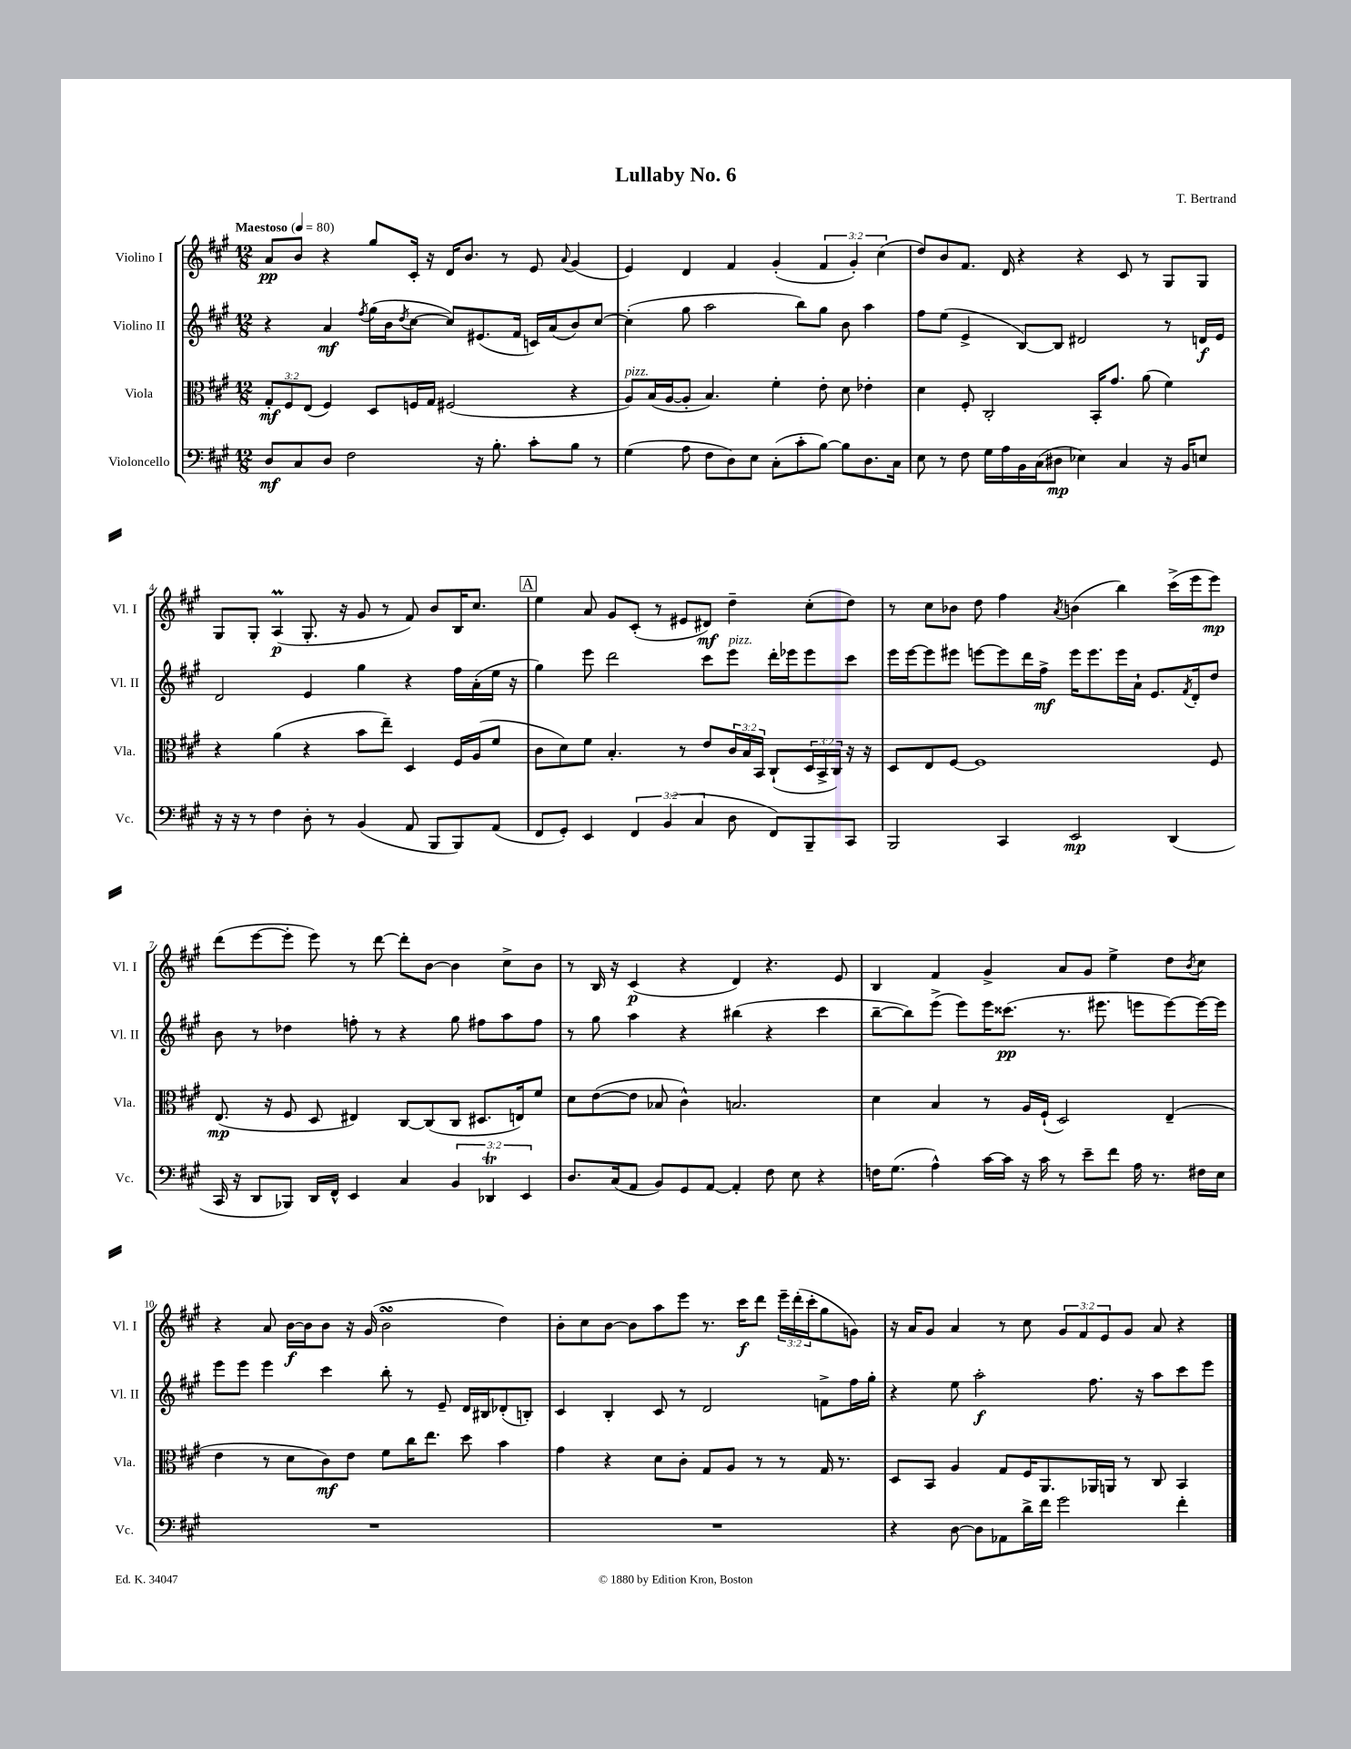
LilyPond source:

\header { title = "Lullaby No. 6" composer = "T. Bertrand" }
<<
\new StaffGroup <<
\new Staff = "s0" \with { instrumentName = "Violino I" shortInstrumentName = "Vl. I" } {
    \clef treble \key a \major \numericTimeSignature \time 12/8 \override Staff.TupletNumber.text = #tuplet-number::calc-fraction-text \tempo "Maestoso" 4 = 80
    a'8\pp b'8 r4 gis''8 cis'16-. r16 d'16 b'8. r8 e'8 \appoggiatura { a'8 } gis'4( |
    e'4) d'4 fis'4 gis'4-.( \tuplet 3/2 { fis'4 gis'4-.) cis''4( } |
    d''8) b'8 fis'8. d'16 r4 r4 cis'8 r8 gis8 gis8 |
    gis8 gis8-. a4\prall\p( gis8.-. r16 gis'8 r8 fis'8) b'8 b16 cis''8. |
    \mark \markup { \box "A" } e''4 a'8 gis'8 cis'8-.( r8 eis'8 dis'8\mf) d''4-- cis''8-.( d''8) |
    r8 cis''8 bes'8 d''8 fis''4 \acciaccatura { a'8 } b'4( b''4) cis'''16->( e'''16 e'''8\mp) |
    d'''8( e'''8~ e'''8-. e'''8) r8 d'''8~ d'''8-. b'8~ b'4 cis''8-> b'8 |
    r8 b16 r16 cis'4\p( r4 d'4) r4. e'8 |
    b4 fis'4 gis'4-> a'8 gis'8 e''4-> d''8 \acciaccatura { b'8 } cis''8 |
    r4 a'8 b'16~\f b'16 b'8 r16 gis'16( b'2\turn d''4) |
    b'8-. cis''8 b'8~ b'8 a''8 e'''8 r8. cis'''16\f d'''8 \tuplet 3/2 { e'''16-- d'''16-.( cis'''16-. } gis''8 g'8) |
    r16 a'16 gis'8 a'4 r8 cis''8 \tuplet 3/2 { gis'8 fis'8 e'8 } gis'8 a'8 r4 \bar "|." |
}
\new Staff = "s1" \with { instrumentName = "Violino II" shortInstrumentName = "Vl. II" } {
    \clef treble \key a \major \numericTimeSignature \time 12/8
    r4 a'4\mf \acciaccatura { fis''8 } gis''16( b'16 \acciaccatura { d''8 } cis''8~ cis''8) eis'8.( fis'16 c'16) a'16( b'8) cis''8~ |
    cis''4-.( gis''8 a''2 b''8) gis''8 b'8 a''4 |
    fis''8 e''8( e'4-> b8~) b8 dis'2 r8 d'16\f e'16 |
    d'2 e'4 gis''4 r4 fis''16 a'16-.( e''16 r16 |
    \mark \markup { \box "A" } gis''4) e'''8 d'''2 cis'''8 e'''8^\markup { \italic "pizz." } d'''16-. ees'''16 ees'''8 cis'''8 |
    e'''16 e'''16~ e'''8 eis'''8 e'''8~ e'''8 d'''16 fis''16->\mf e'''16 e'''8. e'''16 a'16-! e'8. \acciaccatura { fis'8 } d'16-. d''8 |
    b'8 r8 des''4 f''8-. r8 r4 gis''8 fis''8 a''8 fis''8 |
    r8 gis''8 a''4 r4 bis''4( r4 cis'''4 |
    b''8~-- b''8) e'''8->( e'''8) e'''16 cisis'''8.\pp( r8. eis'''8. e'''8 e'''8~) e'''16~ e'''16 |
    e'''8 e'''8 e'''4 cis'''4 b''8-. r8 e'8-- d'16 bis16 des'8-.( b8-.) |
    cis'4 b4-. cis'8 r8 d'2 f'8-> fis''16 gis''16-. |
    r4 e''8 a''2-.\f fis''8. r16 a''8 cis'''8 e'''8 \bar "|." |
}
\new Staff = "s2" \with { instrumentName = "Viola" shortInstrumentName = "Vla." } {
    \clef alto \key a \major \numericTimeSignature \time 12/8 \override Staff.TupletNumber.text = #tuplet-number::calc-fraction-text
    \tuplet 3/2 { gis8-.\mf fis8 e8( } fis4) d8 f16 gis16 fis2( r4 |
    a8^\markup { \italic "pizz." }) b16( a16~ a8-. b4.) fis'4-. e'8-. d'8 ees'4-. |
    d'4 fis8-. cis2-. b,16-. gis'8. a'8( fis'4) |
    r4 a'4( r4 b'8 e''8--) d4 fis16 a16( fis'8 |
    \mark \markup { \box "A" } cis'8 d'8) fis'8 b4.-. r8 e'8 \tuplet 3/2 { cis'16 b16 b,16 } cis8-!( \tuplet 3/2 { d16 b,16-> cis16) } r16 r16 |
    d8 e8 fis8~ fis1 fis8 |
    e8.\mp( r16 fis8 d8 eis4) cis8~ cis8( cis8 dis8. e16) fis'8 |
    d'8 e'8~( e'8 bes8 cis'4-^) b2. |
    d'4 b4 r8 a16 fis16-!( d2) e4--( |
    e'4 r8 d'8 cis'8\mf) e'8 fis'8 cis''16 e''8. d''8 b'4 |
    gis'4 r4 d'8 cis'8-. gis8 a8 r8 r8 gis16 r8. |
    d8 b,8 a4 gis8 fis16 a,8. aes,16 a,16 r8 cis8 b,4 \bar "|." |
}
\new Staff = "s3" \with { instrumentName = "Violoncello" shortInstrumentName = "Vc." } {
    \clef bass \key a \major \numericTimeSignature \time 12/8 \override Staff.TupletNumber.text = #tuplet-number::calc-fraction-text
    d8\mf cis8 d8 fis2 r16 b8.-. cis'8-. b8 r8 |
    gis4( a8 fis8 d8) e8 cis8-.( cis'8-. b8~) b8 d8. cis16 |
    e8 r8 fis8 gis16 a16 b,16 cis16( dis8\mp ees4) cis4 r16 b,16 e8 |
    r16 r16 r8 fis4 d8-. r8 b,4( a,8 b,,8 b,,8) a,8( |
    \mark \markup { \box "A" } fis,8 gis,8-.) e,4 \tuplet 3/2 { fis,4 b,4( cis4 } d8 fis,8) b,,8-- cis,8 |
    b,,2 cis,4 e,2\mp d,4( |
    cis,16 r16 d,8 bes,,8) d,16 fis,16-^ e,4 cis4 \tuplet 3/2 { b,4 des,4\trill e,4 } |
    d8. cis16( a,8 b,8) gis,8 a,8~ a,4-. fis8 e8 r4 |
    f16 gis8.( a4-^) cis'16~ cis'16 r16 cis'16 r8 e'8-- fis'8 a16 r8. fis16 e16 |
    R1. |
    R1. |
    r4 d8~ d8 aes,8 d'16-> fis'16 gis'2 fis'4-. \bar "|." |
}
>>
>>
